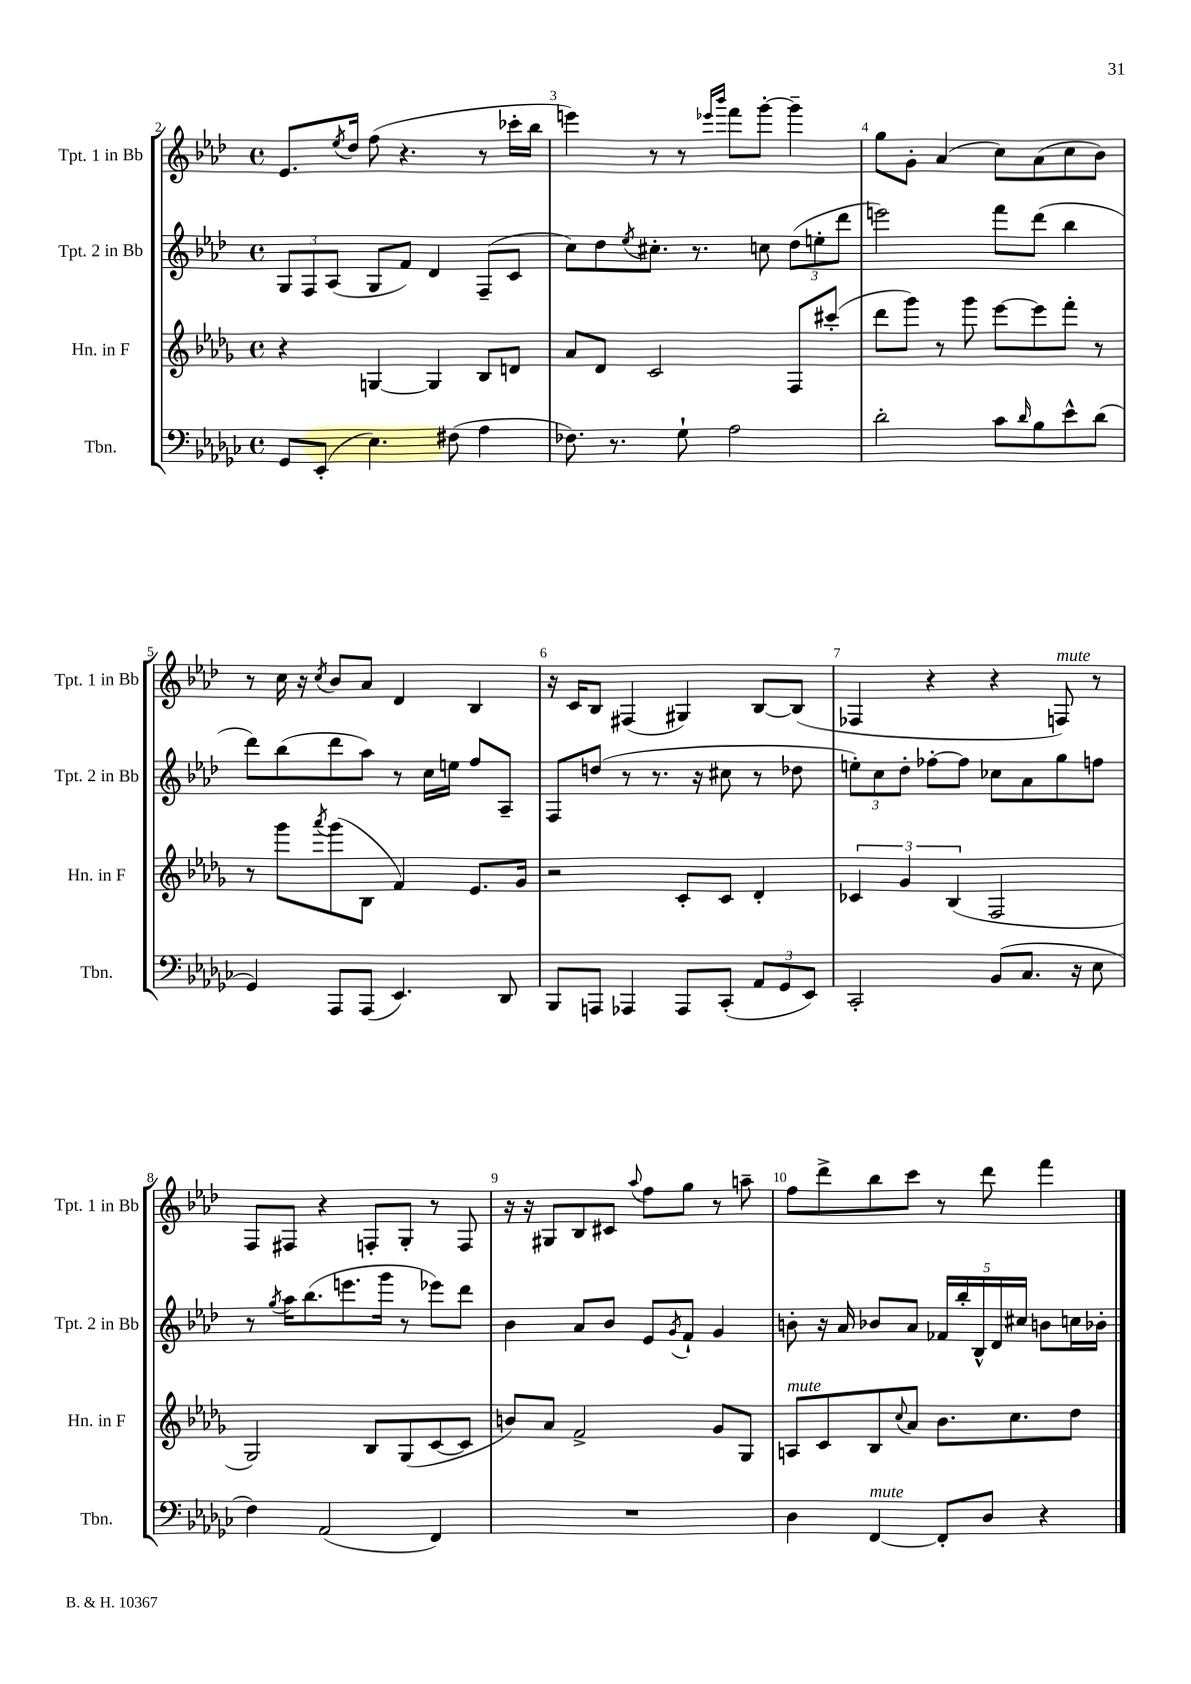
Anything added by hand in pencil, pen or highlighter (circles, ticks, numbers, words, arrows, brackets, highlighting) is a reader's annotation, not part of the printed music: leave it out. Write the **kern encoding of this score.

**kern	**kern	**kern	**kern
*staff4	*staff3	*staff2	*staff1
*clefF4	*clefG2	*clefG2	*clefG2
*k[b-e-a-d-g-c-]	*k[b-e-a-d-g-]	*k[b-e-a-d-]	*k[b-e-a-d-]
*M4/4	*M4/4	*M4/4	*M4/4
*met(c)	*met(c)	*met(c)	*met(c)
8GG-	4r	12G	8.e-
.	.	12F	.
(8EE-'	.	.	.
.	.	(12A-	.
.	.	.	8qee-
.	.	.	16dd-
4.E-)	[4G	8G	(8ff
.	.	8f)	4.r
.	4G]	4d-	.
(8F#	.	.	.
4A-	8B-	(8F~	8r
.	8d	8c	16ccc-'
.	.	.	16bb-
=	=	=	=
8.F-)	8a-	8cc)	4eee)
.	8d-	8dd-	.
8.r	.	.	.
.	.	8qee-	.
.	2c	8.cc#'	8r
8G-`	.	.	8r
.	.	8.r	.
.	.	.	16qqeee-
.	.	.	16qqbbb-
2A-	.	.	8fff
.	.	8cc	[8ggg'
.	8F	(12dd-	4ggg~]
.	.	12ee'	.
.	(8ccc#'	.	.
.	.	12ddd-	.
=	=	=	=
2d-'	8ddd-	2eee)	8gg
.	8ggg-)	.	8g'
.	8r	.	(4a-
.	8ggg-	.	.
8c-	[8eee-	8fff	8cc)
16qqd-	.	.	.
8B-	8eee-]	(8ddd-	(8a-
8e-^^	8fff'	4bb-	8cc
(8d-	8r	.	8b-)
=	=	=	=
4GG-)	8r	8ddd-)	8r
.	8ggg-	(8bb-	16cc
.	.	.	16r
.	8qaaa-	.	8qcc
8AAA-	(8ggg-	8ddd-	8b-
(8AAA-	8B-	8aa-)	8a-
4.EE-)	4f)	8r	4d-
.	.	16cc	.
.	.	16ee	.
.	8.e-	8ff	4B-
8DD-	.	8A-~	.
.	16g-	.	.
=	=	=	=
8BBB-	2r	8F	16r
.	.	.	16c
8AAA	.	(8dd	8B-
4AAA-	.	8r	(4F#
.	.	8.r	.
8AAA-	8c'	.	4G#)
.	.	16r	.
(8CC-'	8c	8cc#	.
12AA-	4d-'	8r	[8B-
12GG-	.	.	.
.	.	8dd-	(8B-]
12EE-)	.	.	.
=	=	=	=
2CC-'	6c-	12ee')	4F-
.	.	12cc	.
.	6g-	12dd-'	.
.	.	[8ff-'	4r
.	(6B-	.	.
.	.	8ff-]	.
(8BB-	2F	8cc-	4r
8.C-	.	8a-	.
.	.	8gg	8F)
16r	.	.	.
8E-	.	8ff	8r
=	=	=	=
4F)	2G-)	8r	8F
.	.	8qgg	.
.	.	16aa-	8F#
.	.	(8.bb-	.
(2AA-	.	.	4r
.	.	8.eee	.
.	8B-	.	8F'
.	.	16ggg	.
.	(8G-	8r	8G'
4FF)	[8c	8eee-)	8r
.	8c]	8ddd-	8F
=	=	=	=
1r	8b)	4b-	16r
.	.	.	16r
.	8a-	.	8G#
.	2f^	8a-	8B-
.	.	8b-	8c#
.	.	.	8qqaa-
.	.	8e-	8ff
.	.	8qg	.
.	.	8f`	8gg
.	8g-	4g	8r
.	8G-	.	8aa~
=	=	=	=
4D-	8A	8b'	8ff
.	8c	16r	8ddd-^
.	.	16a-	.
[4FF	8B-	8b-	8bb-
.	8qqcc	.	.
.	8a-	8a-	8ccc
8FF']	8.b-	20f-	8r
.	.	20bb-'	.
.	.	20B-^^	.
8D-	.	.	8ddd-
.	.	20d-	.
.	8.cc	.	.
.	.	20cc#	.
4r	.	8b	4fff
.	8dd-	16cc	.
.	.	16b-'	.
==	==	==	==
*-	*-	*-	*-
